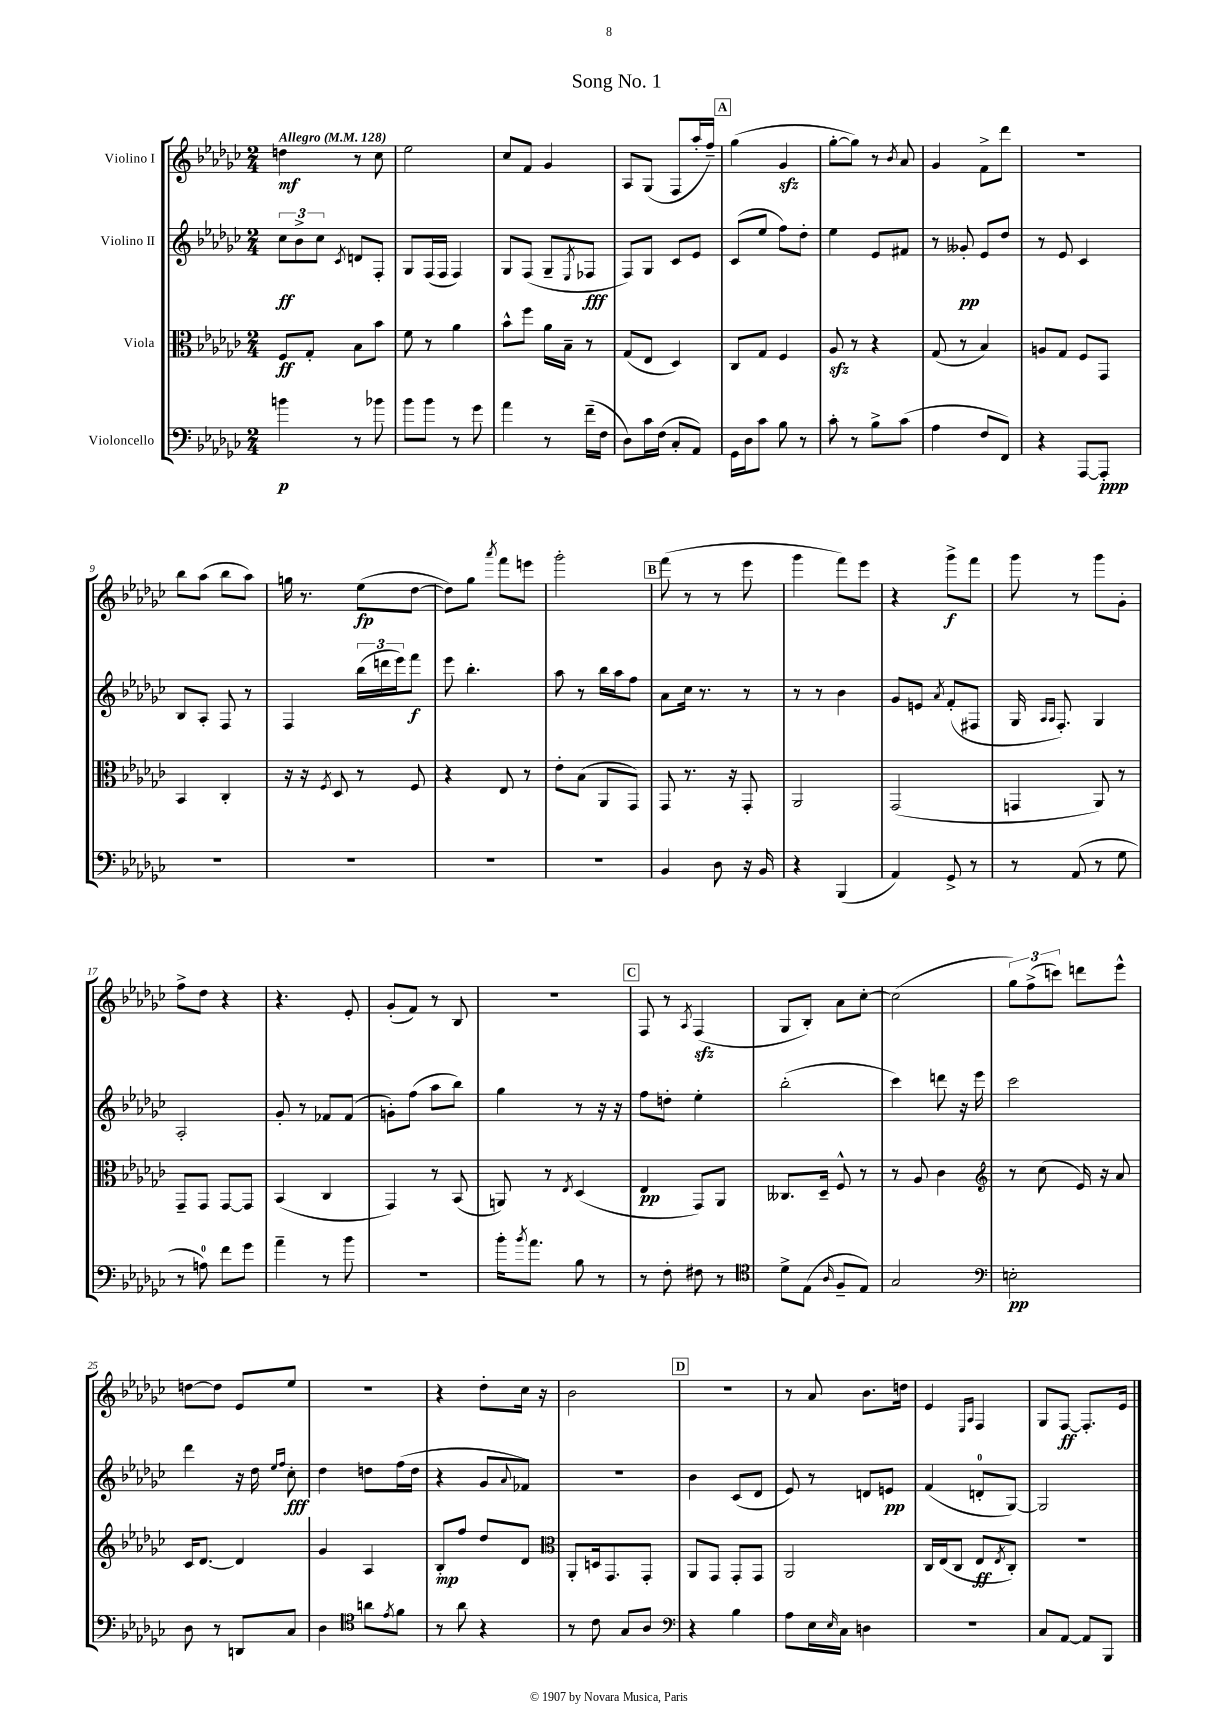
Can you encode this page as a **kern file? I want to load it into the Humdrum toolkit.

**kern	**kern	**kern	**kern
*staff4	*staff3	*staff2	*staff1
*clefF4	*clefC3	*clefG2	*clefG2
*k[b-e-a-d-g-c-]	*k[b-e-a-d-g-c-]	*k[b-e-a-d-g-c-]	*k[b-e-a-d-g-c-]
*M2/4	*M2/4	*M2/4	*M2/4
*MM128	*MM128	*MM128	*MM128
4b	8F	12cc-	4dd
.	.	12b-^	.
.	8G-'	.	.
.	.	12cc-	.
.	.	8qc-	.
8r	8B-	8d	8r
8b-	8b-	8F'	8cc-
=	=	=	=
8b-	8f	8G-	2ee-
8b-	8r	(16F	.
.	.	16F	.
8r	4a-	4F)	.
8g-	.	.	.
=	=	=	=
4a-	8b-^^	8G-	8cc-
.	8ff	(8F	8f
8r	16a-	8G-~	4g-
.	16B-~	.	.
.	.	8qE-	.
(16f~	8r	8F-	.
16F	.	.	.
=	=	=	=
8D-)	(8G-	8F)	8A-
16c-	8E-	8G-	(8G-
(16F	.	.	.
8C-'	4D-)	8c-	8F
8AA-)	.	8e-	16aa-'
.	.	.	16ff~)
=	=	=	=
16GG-	8C-	(8c-	(4gg-
16D-	.	.	.
8c-	8G-	8ee-	.
8B-	4F	8ff)	4g-
8r	.	8dd-'	.
=	=	=	=
8c-'	8A-	4ee-	[8gg-'
8r	8r	.	8gg-])
8B-^	4r	8e-	8r
.	.	.	8qb-
(8c-	.	8f#	8a-
=	=	=	=
4A-	(8G-	8r	4g-
.	8r	8g--'	.
8F	4B-)	8e-	8f^
8FF)	.	8dd-	8ddd-
=	=	=	=
4r	8A	8r	2r
.	8G-	8e-	.
[8AAA-	8F	4c-	.
8AAA-']	8GG-	.	.
=	=	=	=
2r	4BB-	8B-	8bb-
.	.	8A-'	(8aa-
.	4C-'	8F	8bb-
.	.	8r	8aa-)
=	=	=	=
2r	16r	4F	16gg
.	16r	.	8.r
.	8qF	.	.
.	8D-	.	.
.	8r	(24bb-	(8ee-
.	.	24ddd	.
.	.	24eee-)	.
.	8F	8fff	[8dd-
=	=	=	=
2r	4r	8eee-	8dd-])
.	.	4.bb-'	8gg-
.	.	.	8qaaa-
.	8E-	.	8fff
.	8r	.	8eee
=	=	=	=
2r	8e-'	8aa-	2ggg-'
.	(8B-	8r	.
.	8AA-	16bb-	.
.	.	16aa-	.
.	8GG-)	8ff	.
=	=	=	=
4BB-	8GG-	8a-	(8fff
.	8.r	16cc-	8r
.	.	8.r	.
8D-	.	.	8r
.	16r	.	.
16r	8GG-'	8r	8eee-
16BB-	.	.	.
=	=	=	=
4r	2AA-	8r	4ggg-
.	.	8r	.
(4BBB-	.	4b-	8fff)
.	.	.	8eee-
=	=	=	=
4AA-)	(2GG-	8g-	4r
.	.	8e	.
.	.	8qa-	.
8GG-^	.	(8f'	8ggg-^
8r	.	8F#	8fff
=	=	=	=
8r	4GG	16G-	8ggg-
.	.	16qqA-	.
.	.	16qqA-	.
.	.	8.F')	.
(8AA-	.	.	8r
8r	8AA-)	4G-	8ggg-
8G-	8r	.	8g-'
=	=	=	=
8r	8GG-~	2A-'	8ff^
8A)	8GG-	.	8dd-
8f	[8GG-	.	4r
8g-	8GG-]	.	.
=	=	=	=
4a-~	(4BB-	8g-'	4.r
.	.	8r	.
8r	4C-	8f-	.
8b-	.	(8f-	8e-'
=	=	=	=
2r	4GG-)	8g')	(8g-'
.	.	(8ff	8f)
.	8r	8aa-	8r
.	(8BB-	8bb-)	8B-
=	=	=	=
16b-'	8AA)	4gg-	2r
8qb-	.	.	.
8.a-	.	.	.
.	8r	.	.
.	8qE-	.	.
8B-	(4D-	8r	.
8r	.	16r	.
.	.	16r	.
=	=	=	=
8r	4E-	8ff	8F
8F'	.	8dd'	8r
.	.	.	8qA-
8F#	8GG-)	4ee-'	(4F
8r	8AA-	.	.
=	=	=	=
*clefC4	*	*	*
8d-^	8.C--	(2bb-'	8G-
(8E-	.	.	8B-')
.	16D-~	.	.
16qqA-	.	.	.
8F~	8F^^	.	8a-
8E-)	8r	.	[8cc-'
=	=	=	=
2G-	8r	4ccc-)	(2cc-]
.	8A-	.	.
.	4c-	8ddd	.
.	.	16r	.
.	.	16eee-	.
=	=	=	=
*clefF4	*clefG2	*	*
2E'	8r	2ccc-	12gg-)
.	.	.	(12ff^
.	(8cc-	.	.
.	.	.	12ccc)
.	16e-)	.	8ddd
.	16r	.	.
.	8a-	.	8eee-^^
=	=	=	=
8D-	16c-	4ddd-	[8dd
.	[8.d-	.	.
8r	.	.	8dd]
8DD	4d-]	16r	8e-
.	.	16dd-	.
.	.	16qqee-	.
.	.	16qqff	.
8C-	.	8cc-'	8ee-
=	=	=	=
4D-	4g-	4dd-	2r
*clefC4	*	*	*
8a	4A-	8dd	.
8qe-	.	.	.
8f	.	(16ff	.
.	.	16dd	.
=	=	=	=
8r	8B-'	4r	4r
8a-	8ff	.	.
4r	8dd-	8g-	8dd-'
.	.	8qqa-	.
.	8d-	8f-)	16cc-
.	.	.	16r
=	=	=	=
*	*clefC3	*	*
8r	8AA-'	2r	2b-
8c-	16D	.	.
.	8.GG-	.	.
8G-	.	.	.
8A-	8GG-'	.	.
=	=	=	=
*clefF4	*	*	*
4r	8AA-	4b-	2r
.	8GG-	.	.
4B-	8GG-'	(8c-	.
.	8GG-	8d-	.
=	=	=	=
8A-	2AA-	8e-)	8r
16E-	.	8r	8a-
16qqE-	.	.	.
16C-	.	.	.
4D	.	8d	8.b-
.	.	8e	.
.	.	.	16dd
=	=	=	=
2r	16C-	(4f	4e-
.	(16E-	.	.
.	8C-	.	.
.	.	.	16qqE-
.	.	.	16qqA-
.	8E-	8d'	4F
.	8qE-	.	.
.	8C-')	[8G-)	.
=	=	=	=
8C-	2r	2G-]	8G-
[8AA-	.	.	[8F
8AA-]	.	.	8.F']
8BBB-	.	.	.
.	.	.	16e-
==	==	==	==
*-	*-	*-	*-
